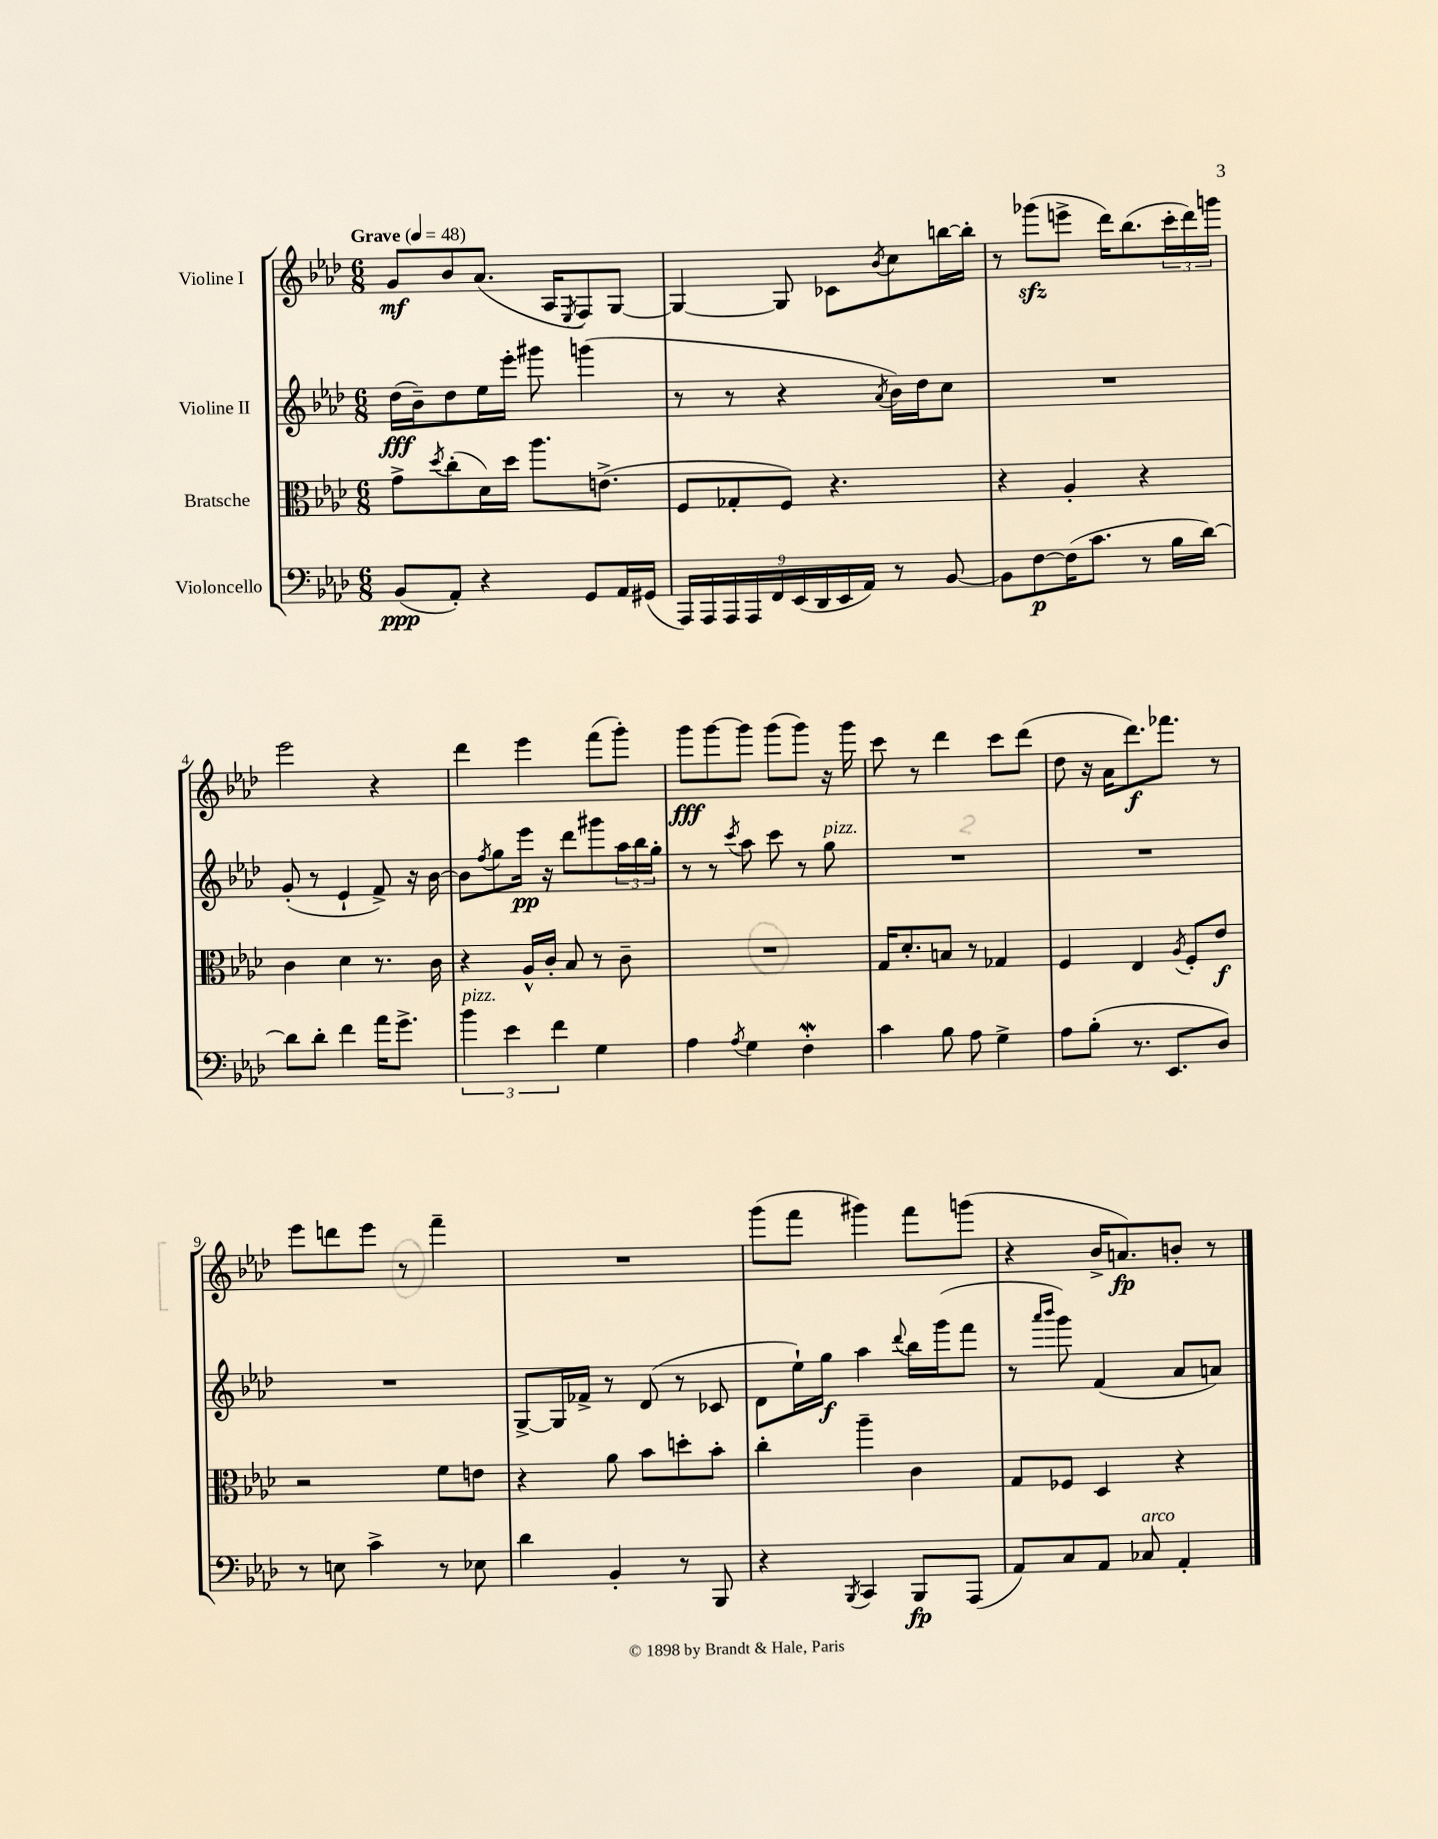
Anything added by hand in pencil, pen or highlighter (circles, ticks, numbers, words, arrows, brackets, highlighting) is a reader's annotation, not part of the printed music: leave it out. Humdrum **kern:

**kern	**kern	**kern	**kern
*staff4	*staff3	*staff2	*staff1
*clefF4	*clefC3	*clefG2	*clefG2
*k[b-e-a-d-]	*k[b-e-a-d-]	*k[b-e-a-d-]	*k[b-e-a-d-]
*M6/8	*M6/8	*M6/8	*M6/8
*MM48	*MM48	*MM48	*MM48
(8BB-/L	8g^\L	(16dd-\LL	8g/L
.	.	16b-~\J)	.
.	8qdd-/	.	.
8AA-'/J)	(8cc'\	8dd-\	8b-/
4r	16d-\L)	16ee-\L	(8.a-/J
.	16dd-\JJ	16eee-'\JJ	.
.	8.aa-\L	8ggg#\	.
.	.	.	16A-/LK
.	.	.	8qE-/
8GG/L	.	(4ggg\	8F/)
.	(8.e^\J	.	.
16AA-/L	.	.	[8G/J
(16GG#/JJ	.	.	.
=	=	=	=
18AAA-/LL)	8F/L	8r	4G/_
18AAA-/	.	.	.
18AAA-/	.	.	.
.	8G-'/	8r	.
18AAA-/	.	.	.
18FF/	.	.	.
.	8F/J)	4r	8G/]
(18EE-/	.	.	.
18DD-/	.	.	.
.	4.r	.	8c-\L
18EE-/	.	.	.
18AA-/JJ)	.	.	.
.	.	8qa-/	8qb-/
8r	.	16b-\LL)	8cc\
.	.	16dd-\J	.
[8BB-/	.	8cc\J	[16bb\L
.	.	.	16bb'\]JJ
=	=	=	=
8BB-\]L	4r	2.r	8r
[8F\	.	.	(8ggg-\L
(16F\]K	4A-'/	.	8eee^\J
8.c\J	.	.	.
.	.	.	16ddd-\LK)
.	.	.	(8.bb-\
8r	4r	.	.
16B-\LL	.	.	24ccc'\L
.	.	.	24ddd-\)
[16d-\JJ)	.	.	.
.	.	.	24ggg\JJ
=	=	=	=
8d-\]L	4c\	(8g'/	2eee-\
8d-'\J	.	8r	.
4f\	4d-\	4e-`/	.
16a-\LK	8.r	8f^/)	4r
8.g^\J	.	.	.
.	.	16r	.
.	16c\	[16b-\	.
=	=	=	=
6b-\	4r	8b-\]L	4ddd-\
.	.	8qff/	.
.	.	8gg\	.
6e-\	.	.	.
.	16A-^^/LL	16eee-\Jk	4eee-\
.	16c'/JJ	16r	.
6f\	.	.	.
.	8B-/	8ddd-\L	.
4G\	8r	8ggg#\	(8fff\L
.	8c~\	24aa-\L	8ggg'\J)
.	.	24bb-\	.
.	.	24gg'\JJ	.
=	=	=	=
4A-\	2.r	8r	8ggg\L
.	.	8r	[8ggg\
8qA-/	.	8qccc/	.
4G\	.	8aa-\	8ggg\]J
.	.	8ccc\	(8ggg\L
4F'\	.	8r	8ggg\J)
.	.	8gg\	16r
.	.	.	16ggg\
=	=	=	=
4c\	16G/LK	2.r	8ccc\
.	8.d-'/	.	.
.	.	.	8r
8B-\	8B/J	.	4ddd-\
8A-\	8r	.	.
4G^\	4G-/	.	8ccc\L
.	.	.	(8ddd-\J
=	=	=	=
8A-\L	4F/	2.r	8dd-\
(8B-'\J	.	.	16r
.	.	.	16a-\LK
8.r	4E-/	.	8.ddd-\)
8.EE-/L	.	.	8.fff-\J
.	8qA-/	.	.
.	8F'/L	.	.
8D-/J)	8e-/J	.	8r
=	=	=	=
8r	2r	2.r	8eee-\L
8E\	.	.	8ddd\
4c^\	.	.	8eee-\J
.	.	.	8r
8r	8f\L	.	4fff~\
8E-\	8e\J	.	.
=	=	=	=
4d-\	4r	[8G^/L	2.r
.	.	16G/]L	.
.	.	16f-^/JJ	.
4BB-'/	8a-\	8r	.
.	8b-\L	(8d-/	.
8r	8dd'\	8r	.
8BBB-/	8b-'\J	8c-/	.
=	=	=	=
4r	4cc'\	8d-\L	(8ggg\L
.	.	16ee-`\L)	8fff\J
.	.	16gg\JJ	.
8qBBB-/	.	.	.
4CC/	4aa-~\	4aa-\	4ggg#\)
.	.	8qqddd-/	.
8BBB-/L	4c\	16bb-\LL	8fff\L
.	.	(16ggg\J	.
(8AAA-/J	.	8fff\J	(8ggg\J
=	=	=	=
8AA-/L)	8G/L	8r	4r
.	.	16qqaaa-/LL	.
.	.	16qqbbb-/JJ	.
8C/	8F-/J	8ggg\)	.
8AA-/J	4D-/	(4f/	16b-^/LK
.	.	.	8.a/)
8C-/	.	.	.
4AA-'/	4r	8a-/L	8b'/J
.	.	8a/J)	8r
==	==	==	==
*-	*-	*-	*-
